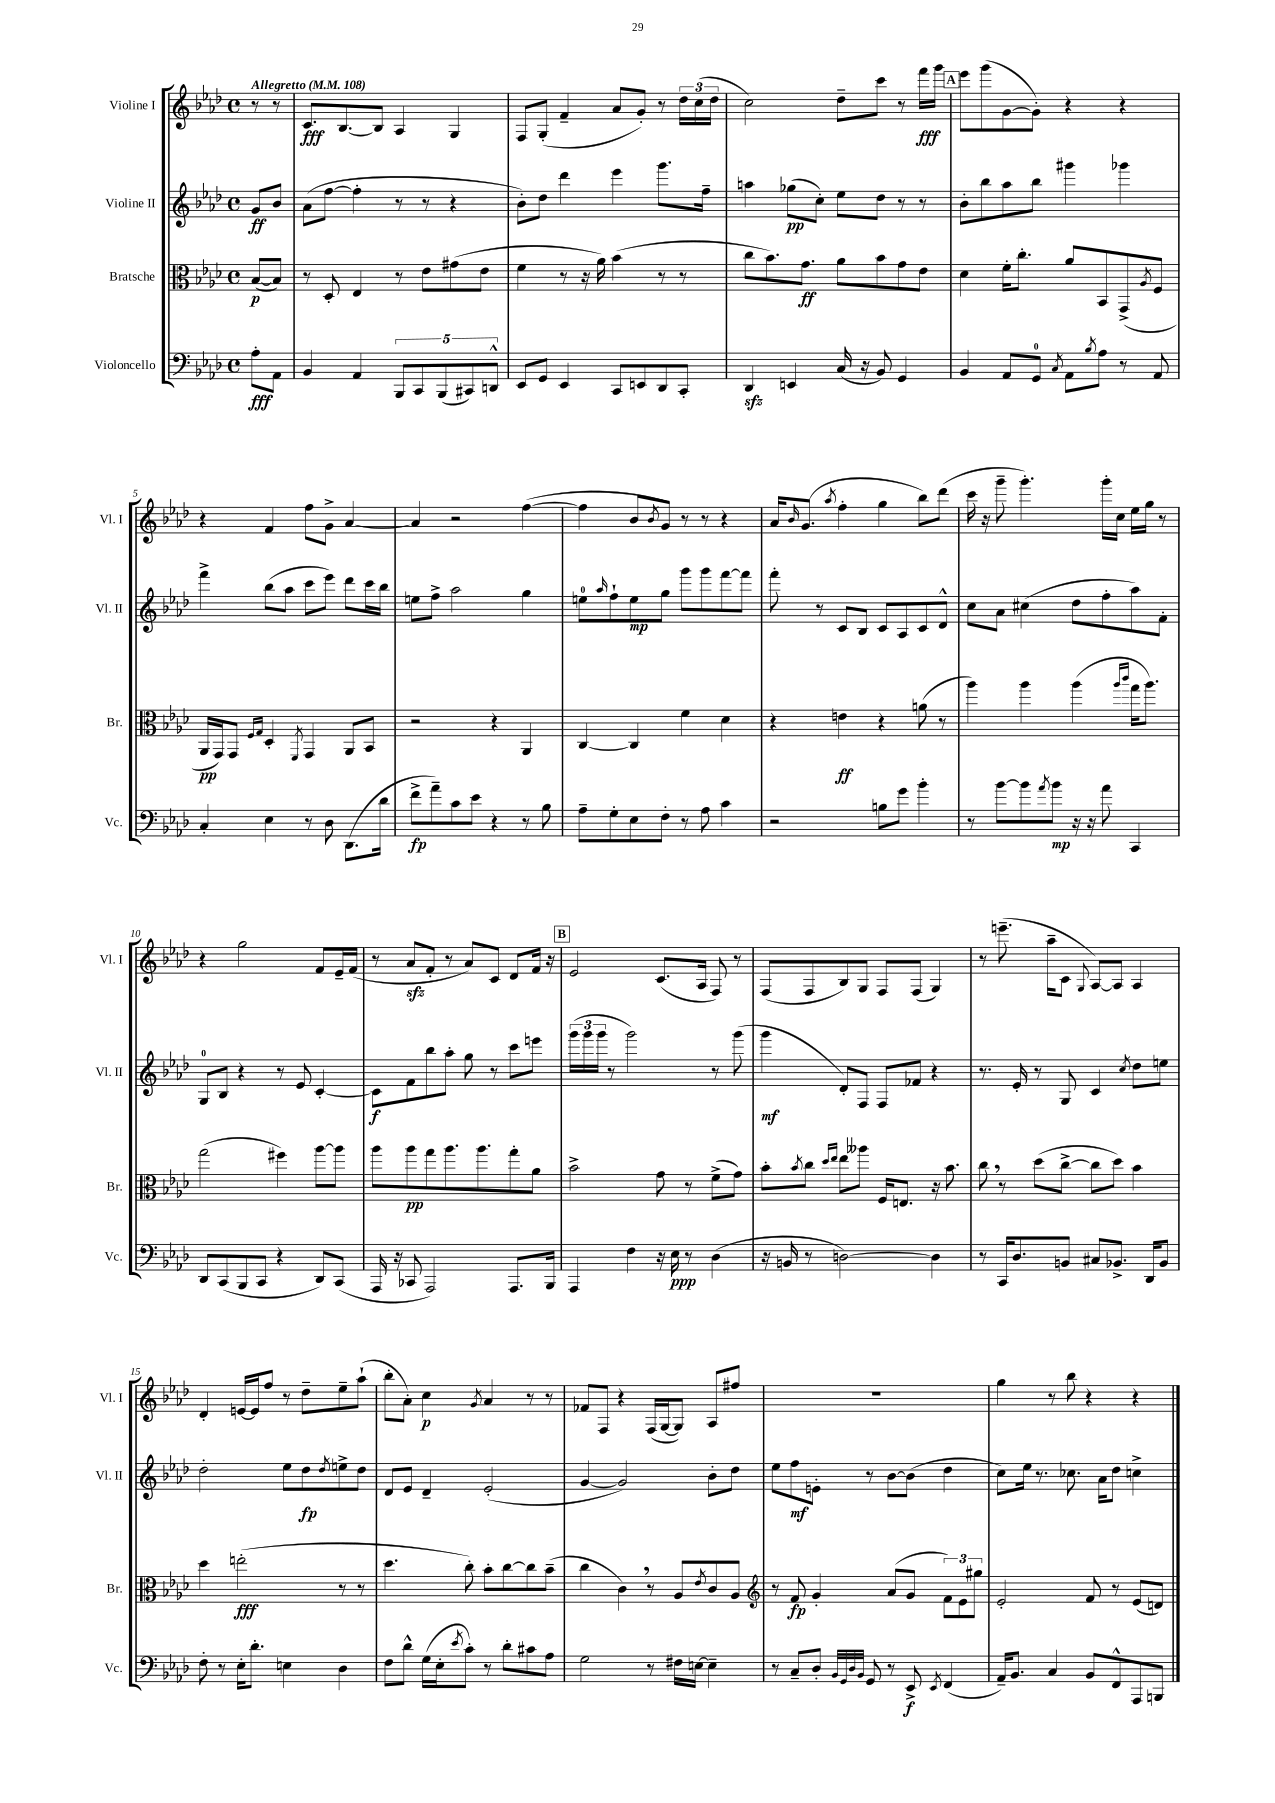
<<
\new StaffGroup <<
\new Staff = "s0" \with { instrumentName = "Violine I" shortInstrumentName = "Vl. I" } {
    \clef treble \key aes \major \defaultTimeSignature \time 4/4 \partial 4 \tempo "Allegretto" 4 = 108
    r8 r8 |
    c'8.\fff bes8.~ bes8 aes4 g4 |
    f8 g8-.( f'4-- aes'8 g'8-.) r8 \tuplet 3/2 { des''16 c''16( des''16 } |
    c''2) des''8-- c'''8 r8 f'''16\fff g'''16 |
    \mark \markup { \box "A" } ees'''8 g'''8( g'8~ g'8-.) r4 r4 |
    r4 f'4 f''8 g'8-> aes'4~ |
    aes'4 r2 f''4~( |
    f''4 bes'8 \acciaccatura { bes'8 } g'8) r8 r8 r4 |
    aes'16 \grace { bes'16 } g'8.( \acciaccatura { aes''8 } f''4-. g''4 bes''8) des'''8( |
    c'''16 r16 g'''8-- g'''4.-.) g'''16-. c''16 ees''16 g''16 r8 |
    r4 g''2 f'8 ees'16-- f'16( |
    r8 aes'8\sfz f'8-. r8 aes'8) c'8 des'8 f'16 r16 |
    \mark \markup { \box "B" } ees'2 c'8.( aes16 f8) r8 |
    f8( f8 bes8) g8 f8 f8( g4) |
    r8 e'''8.--( aes''16-- c'8 \appoggiatura { g8 } aes8~) aes8 aes4 |
    des'4-. e'16~ e'16 f''8 r8 des''8-- ees''8-- aes''8-!( |
    bes''8-. aes'8-.) c''4\p \acciaccatura { g'8 } aes'4 r8 r8 |
    fes'8 f8 r4 f16( g16~ g8) aes8 fis''8 |
    R1 |
    g''4 r8 bes''8 r4 r4 \bar "|." |
}
\new Staff = "s1" \with { instrumentName = "Violine II" shortInstrumentName = "Vl. II" } {
    \clef treble \key aes \major \defaultTimeSignature \time 4/4 \partial 4
    g'8\ff bes'8 |
    aes'8( f''8~ f''4-. r8 r8 r4 |
    bes'8-.) des''8 des'''4 ees'''4 g'''8. f''16-- |
    a''4 ges''8\pp( c''8-.) ees''8 des''8 r8 r8 |
    \mark \markup { \box "A" } bes'8-. bes''8 aes''8 bes''8 gis'''4 ges'''4 |
    f'''4-> bes''8( aes''8 c'''8 ees'''8) des'''8 c'''16 bes''16 |
    e''8 f''8-> aes''2 g''4 |
    e''8-0 \grace { aes''16 } f''8-! e''8\mp g''8 g'''8 g'''8 f'''8~ f'''8 |
    f'''8-. r8 c'8 bes8 c'8 aes8 c'8 des'8-^ |
    c''8 aes'8 cis''4( des''8 f''8-. aes''8) f'8-. |
    g8-0 bes8 r4 r8 ees'8 c'4~-. |
    c'8\f f'8 bes''8 aes''8-. g''8 r8 c'''8 e'''8 |
    \mark \markup { \box "B" } \tuplet 3/2 { g'''16( g'''16 g'''16 } r8 g'''2) r8 g'''8( |
    g'''4\mf des'8-.) f8 f8 fes'8 r4 |
    r8. ees'16-. r8 g8 c'4 \acciaccatura { c''8 } des''8 e''8 |
    des''2-. ees''8 des''8\fp \acciaccatura { des''8 } e''8-> des''8 |
    des'8 ees'8 des'4-- ees'2-.( |
    g'4~ g'2) bes'8-. des''8 |
    ees''8 f''8\mf e'8-. r8 bes'8~ bes'8( des''4 |
    c''8) ees''16 r8. ces''8. aes'16 des''8 c''4-> \bar "|." |
}
\new Staff = "s2" \with { instrumentName = "Bratsche" shortInstrumentName = "Br." } {
    \clef alto \key aes \major \defaultTimeSignature \time 4/4 \partial 4
    bes8~\p( bes8) |
    r8 des8-. ees4 r8 ees'8 gis'8( ees'8 |
    f'4 r8 r16 aes'16) bes'4( r8 r8 |
    c''8 bes'8.) g'8.\ff aes'8 bes'8 g'8 ees'8 |
    \mark \markup { \box "A" } des'4 f'16-. c''8.-. aes'8 bes,8 g,8->( \acciaccatura { aes8 } f8 |
    aes,16\pp g,16) g,8 \grace { f16 g16 } des4-. \acciaccatura { f,8 } g,4 aes,8 bes,8 |
    r2 r4 aes,4 |
    c4~ c4 f'4 des'4 |
    r4 e'4\ff r4 a'8( r8 |
    aes''4) aes''4 aes''4( \grace { aes''16 c'''16 } g''16 aes''8.) |
    g''2( fis''4) aes''8~ aes''8 |
    aes''8 aes''8\pp g''8 aes''8. aes''8. g''8-. aes'8 |
    \mark \markup { \box "B" } bes'2-> g'8 r8 f'8->( g'8) |
    bes'8-. \acciaccatura { bes'8 } c''8 \grace { des''16 ees''16 } ees''8 aeses''8 f16 e8. r16 bes'8. |
    c''8 \breathe r8 des''8( c''8~-> c''8 des''8) bes'4 |
    des''4 e''2-.\fff( r8 r8 |
    des''4. c''8-.) bes'8-. c''8~ c''8 bes'8--( |
    c''4 c'4) \breathe r8 aes8 \acciaccatura { ees'8 } c'8 aes8 |
    \clef treble r8 f'8\fp g'4-. aes'8( g'8 \tuplet 3/2 { f'8) ees'8 gis''8 } |
    ees'2-. f'8 r8 ees'8( d'8) \bar "|." |
}
\new Staff = "s3" \with { instrumentName = "Violoncello" shortInstrumentName = "Vc." } {
    \clef bass \key aes \major \defaultTimeSignature \time 4/4 \partial 4
    aes8-.\fff aes,8 |
    bes,4 aes,4 \tuplet 5/4 { bes,,8 c,8 bes,,8( cis,8) d,8-^ } |
    ees,8 g,8 ees,4 c,8 e,8 des,8 c,8-. |
    des,4\sfz e,4 c16( r16 bes,8) g,4 |
    \mark \markup { \box "A" } bes,4 aes,8 g,8-0 \acciaccatura { c8 } aes,8 \acciaccatura { bes8 } aes8 r8 aes,8 |
    c4-. ees4 r8 des8 des,8.( des'16 |
    f'8->\fp aes'8--) c'8 ees'8 r4 r8 bes8 |
    aes8-- g8-. ees8 f8-. r8 aes8 c'4 |
    r2 b8 g'8 bes'4-. |
    r8 bes'8~ bes'8 \acciaccatura { aes'8 } bes'8\mp r16 r16 aes'8 c,4 |
    des,8 c,8( bes,,8 c,8 r4 des,8) c,8( |
    aes,,16 r16 ces,8 aes,,2) aes,,8. bes,,16 |
    \mark \markup { \box "B" } aes,,4 f4 r16 ees16\ppp r8 des4( |
    r16 b,16 r8 d2~) d4 |
    r8 c,16 des8. b,8 cis8 bes,8.-> des,16 bes,8 |
    f8-. r8 ees16-. des'8.-. e4 des4 |
    f8 des'8-^ g16( ees16-. \acciaccatura { ees'8 } c'8-.) r8 des'8-. cis'8 aes8 |
    g2 r8 fis16 e16~ e4-- |
    r8 c8-- des8-. \grace { bes,32 g,32 des32 bes,32 } g,8 r8 ees,8->\f \acciaccatura { ees,8 } f,4( |
    aes,16--) bes,8. c4 bes,8 f,8-^ aes,,8 b,,8 \bar "|." |
}
>>
>>
